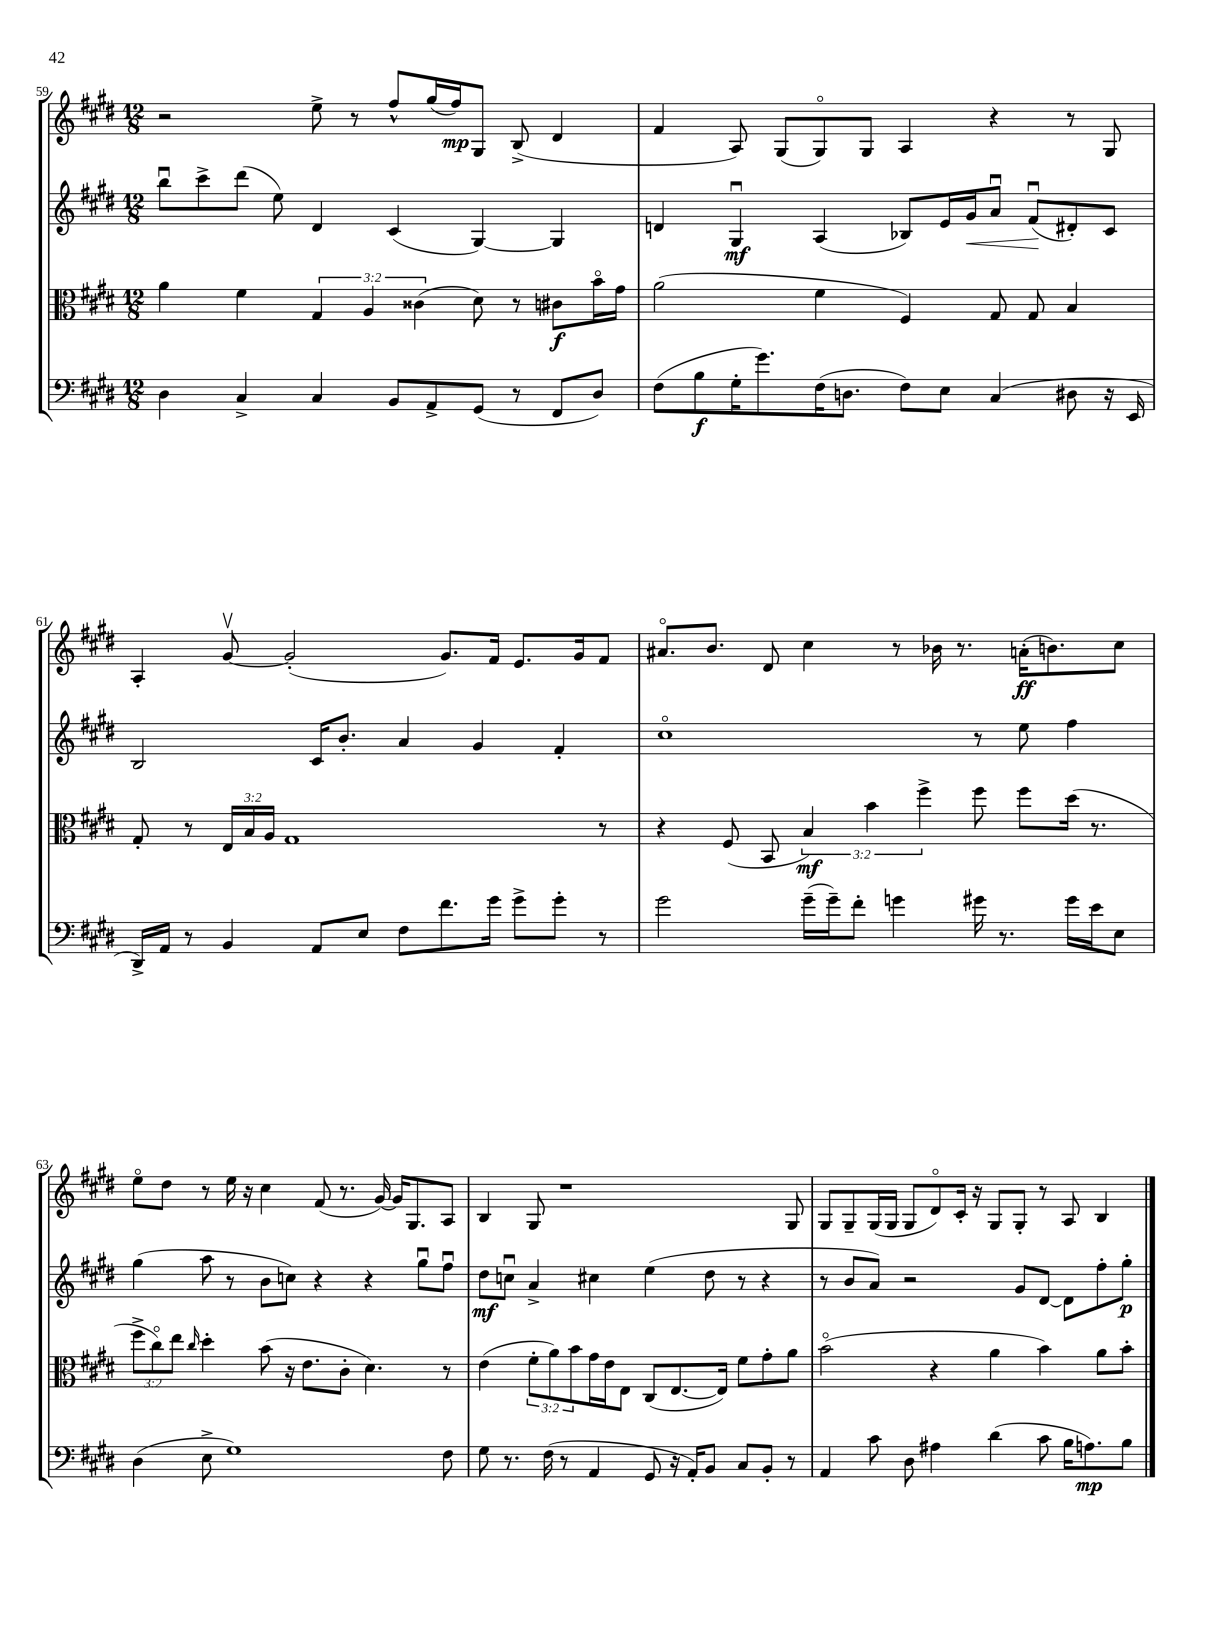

**kern	**kern	**kern	**kern
*staff4	*staff3	*staff2	*staff1
*clefF4	*clefC3	*clefG2	*clefG2
*k[f#c#g#d#]	*k[f#c#g#d#]	*k[f#c#g#d#]	*k[f#c#g#d#]
*M12/8	*M12/8	*M12/8	*M12/8
4D#	4a	8bbu	2r
.	.	8ccc#^	.
4C#^	4f#	(8ddd#	.
.	.	8ee)	.
4C#	6G#	4d#	8ee^
.	.	.	8r
.	6A	.	.
8BB	.	(4c#	8ff#^^
.	(6c##	.	.
8AA^	.	.	(16gg#
.	.	.	16ff#)
(8GG#	8d#)	[4G#)	8G#
8r	8r	.	(8B^
8FF#	8c#	4G#]	4d#
8D#)	16bo	.	.
.	16g#	.	.
=	=	=	=
(8F#	(2a	4d	4f#
8B	.	.	.
16G#'	.	4G#u	8A)
8.g#)	.	.	.
.	.	.	(8G#
(16F#	4f#	(4A	8G#o)
8.D	.	.	.
.	.	.	8G#
8F#)	4F#)	8B-)	4A
8E	.	16e	.
.	.	16g#	.
(4C#	8G#	8au	4r
.	8G#	(8f#u	.
8D#	4B	8d#')	8r
16r	.	8c#	8G#
16EE	.	.	.
=	=	=	=
16DD#^)	8G#'	2B	4A'
16AA	.	.	.
8r	8r	.	.
4BB	24E	.	[8g#v
.	24B	.	.
.	24A	.	.
.	1G#	.	(2g#']
8AA	.	16c#	.
.	.	8.b'	.
8E	.	.	.
8F#	.	4a	.
8.f#	.	.	8.g#)
.	.	4g#	.
16g#	.	.	16f#
8g#^	.	.	8.e
8g#'	.	4f#'	.
.	.	.	16g#
8r	8r	.	8f#
=	=	=	=
2g#	4r	1cc#o	8.a#o
.	.	.	8.b
.	(8F#	.	.
.	8BB	.	8d#
(16g#~	6B)	.	4cc#
16g#~)	.	.	.
8f#'	.	.	.
.	6b	.	.
4g	.	.	8r
.	6ff#^	.	.
.	.	.	16b-
.	.	.	8.r
16g#	8ff#	8r	.
8.r	.	.	.
.	8ff#	8ee	(16a'
.	.	.	8.b)
16g#	(16dd#	4ff#	.
16e	8.r	.	.
8E	.	.	8cc#
=	=	=	=
(4D#	12ff#^	(4gg#	8eeo
.	12cc#o)	.	.
.	.	.	8dd#
.	12ee	.	.
.	16qqcc#	.	.
8E^	4dd#'	8aa	8r
1G#)	.	8r	16ee
.	.	.	16r
.	(8b	8b	4cc#
.	16r	8cc)	.
.	8.e	.	.
.	.	4r	(8f#
.	8c#'	.	8.r
.	4.d#)	4r	.
.	.	.	[16g#)
.	.	.	16g#]
.	.	.	8.G#
.	.	8gg#u	.
8F#	8r	8ff#u	8A
=	=	=	=
8G#	(4e	8dd#	4B
8.r	.	8ccu	.
.	12f#'	4a^	8G#
(16F#	.	.	.
.	12a)	.	.
8r	.	.	1r
.	12b	.	.
4AA	16g#	4cc#	.
.	16e	.	.
.	8E	.	.
8GG#	(8C#	(4ee	.
16r	[8.E	.	.
16AA')	.	.	.
8BB	.	8dd#	.
.	16E])	.	.
8C#	8f#	8r	.
8BB'	8g#'	4r	.
8r	8a	.	8G#
=	=	=	=
4AA	(2bo	8r	8G#
.	.	8b	8G#~
8c#	.	8a)	(16G#
.	.	.	16G#
8D#	.	2r	8G#
4A#	4r	.	8d#o)
.	.	.	16c#'
.	.	.	16r
(4d#	4a	.	8G#
.	.	8g#	8G#'
8c#	4b)	[8d#	8r
16B	.	8d#]	8A
8.A)	.	.	.
.	8a	8ff#'	4B
8B	8b'	8gg#'	.
==	==	==	==
*-	*-	*-	*-
